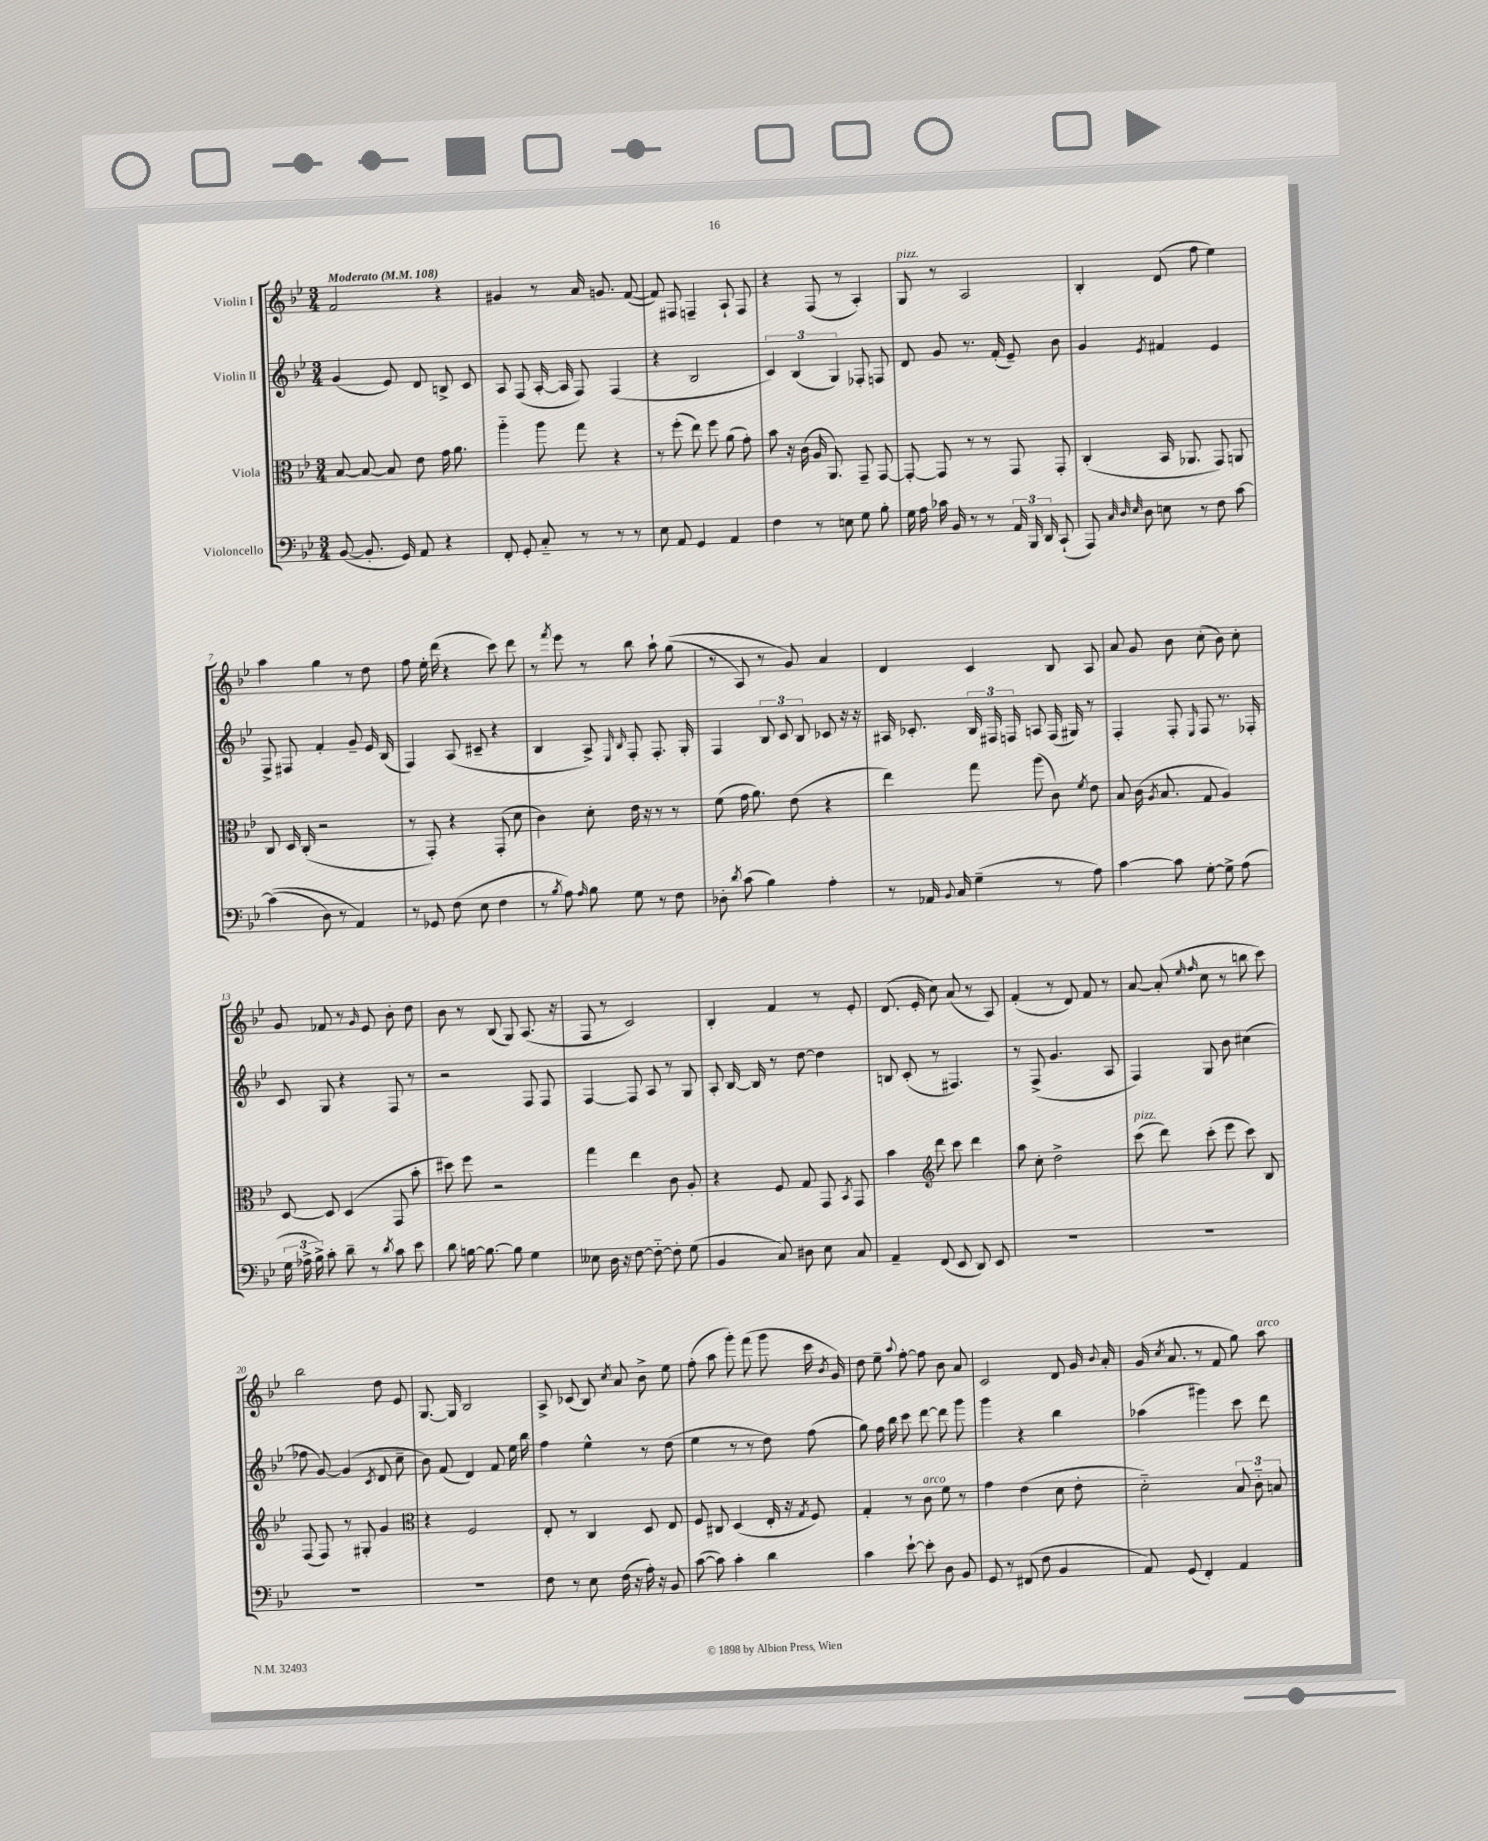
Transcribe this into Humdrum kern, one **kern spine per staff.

**kern	**kern	**kern	**kern
*part4	*part3	*part2	*part1
*staff4	*staff3	*staff2	*staff1
*I"Violoncello	*I"Viola	*I"Violin II	*I"Violin I
*clefF4	*clefC3	*clefG2	*clefG2
*k[b-e-]	*k[b-e-]	*k[b-e-]	*k[b-e-]
*M3/4	*M3/4	*M3/4	*M3/4
*MM108	*MM108	*MM108	*MM108
=1	=1	=1	=1
!	!	!	!LO:TX:a:B:t=Moderato
([8BB-/	[8B-/	(4g/	2f/
8.BB-'/]	8B-/_	.	.
.	8B-/]	8e-/)	.
16GG/)	.	.	.
8AA/	8e-\	8d/	.
4r	16g\	8Bn^/	4r
.	8.a\	.	.
.	.	8c/	.
=2	=2	=2	=2
8FF'/	4aa\	8A/	4g#X/
8GG'/	.	(8F/	.
8C/	8aa\	[16A'/	8r
.	.	16A/]	.
8r	8gg\	8F/)	16a/
.	.	.	8.gn/
8r	4r	(4F/	.
8r	.	.	([8f/
=3	=3	=3	=3
8E-\	8r	4r	8f/])
8AA/	(8ff'\	.	8F#X/
4GG/	8ee-\)	2B-/	4Fn~/
.	8ff\	.	.
4AA/	(8a\	.	8A`/
.	8g'\)	.	8F/
=4	=4	=4	=4
4F\	8b-\	6c/)	4r
.	16r	.	.
.	.	(6B-/	.
.	(16c\	.	.
8r	16A/	.	(8F/
.	8.AA/)	.	.
.	.	6G/)	.
8En\	.	.	8r
8G\	8GG~/	8F-X'/	4A'/)
8B-'\	[8GG/	8Fn/	.
=5	=5	=5	=5
!	!	!	!LO:TX:a:i:t=pizz.
16G\	8GG'/_	8d/	8G/
16A\	.	.	.
16c-X\	8GG/]	8g/	8r
16BB-/	.	.	.
8r	8r	8.r	2A/
8r	8r	.	.
.	.	(16f'/	.
24AA/	8GG/	8e-~/)	.
24BBB-/	.	.	.
24DD/	.	.	.
(8CC`/	8GG'/	8b-\	.
=6	=6	=6	=6
8AAA/)	(4C'/	4g/	4B-'/
32qqC/	.	.	.
32qqD/	.	.	.
32qqE-/	.	.	.
8D\	.	.	.
.	.	8qe-/	.
8En\	16BB-/	4f#X/	(8d/
.	8.AA-X/	.	.
8r	.	.	8ff\
8F\	8GG/)	4e-/	4ee-\)
[8c\	8AAn/	.	.
!!LO:LB:g=z
=7	=7	=7	=7
((4c\]	8C/	8F^/	4aa\
.	16D/	8F#X/	.
.	(16C'/	.	.
8D\)	2r	4f'/	4gg\
8r	.	.	.
4AA/)	.	8g~/	8r
.	.	16e-/	8dd\
.	.	(16B-/	.
=8	=8	=8	=8
8r	8r	4F/)	8ff\
8GG-X/	8GG'/)	.	16ee-'\
.	.	.	(16ddd\
(8F\	4r	(8A/	4r
8E-\	.	8c#X~/	.
4F\	(8GG'/	4r	8ccc\)
.	8d\	.	8ddd\
=9	=9	=9	=9
8r	4c\)	4B-/	8r
8qB-/	.	.	8qfff/
8A\)	.	.	8eee-\
16qqA/	.	.	.
8B-\	8d'\	8A^/)	8r
.	.	16qqE-/	.
.	.	16qqB-/	.
8G\	16e-\	8F'/	8bb-\
.	16r	.	.
8r	8r	8.F'/	8aa`\
8F\	8r	.	((8gg\
.	.	16G'/	.
=10	=10	=10	=10
8D-X'\	(8f\	4F/	8r
8qd/	.	.	.
(8c\	16g\	.	8A/)
.	8.a\)	.	.
4B-\)	.	12B-/	8r
.	.	12c/	.
.	(8e-\	.	8g/)
.	.	12B-/	.
4A'\	4r	8c-X/	4a/
.	.	16r	.
.	.	16r	.
=11	=11	=11	=11
8r	4ee-\)	16A#X/	4d/
.	.	8.c-X'/	.
16AA-X/	.	.	.
8qqBB-/	.	.	.
16C/	.	.	.
(4G~\	8gg\	24B-/	4c/
.	.	24F#X/	.
.	.	24Fn/	.
.	(8aa\	8An/	.
8r	8c\)	(16F/	8B-/
.	.	16G#X/)	.
.	8qf/	.	.
8A\)	8e-\	8r	8A/
=12	=12	=12	=12
[4c\	8B-/	4F'/	8a/
.	(16c\	.	8g/
.	8qA/	.	.
.	8.B-/	.	.
8c\]	.	8F'/	8b-\
.	.	16qqE-/	.
[8G'\	8G/	8F/	(8cc'\
8G^\]	4A/)	8.r	8b-\)
(8A\	.	.	8cc'\
.	.	16F-X'/	.
!!LO:LB:g=z
=13	=13	=13	=13
24G\	[8D/	8c/	8g/
24A-X^\	.	.	.
24B-^\)	.	.	.
8c'\	8D/]	8G/	8f-X/
8d~\	(4D/	4r	8r
.	.	.	16qqg/
8r	.	.	8e-/
8qd/	.	.	.
8c\	8GG/	8F/	8b-'\
8e-\	8b-'\	8r	8dd\
=14	=14	=14	=14
8d\	8dd#X\)	2r	8b-\
[16Bn\	8ff\	.	8r
8.B\_	.	.	.
.	2r	.	(8B-/
8B\]	.	.	8G/)
4G\	.	8F/	(8.A/
.	.	8F/	.
.	.	.	16r
=15	=15	=15	=15
8E--X\	4gg\	[4F/	8F/
16D\	.	.	8r
16r	.	.	.
[8F\	4ee-\	8F/]	2c/)
8F\_	.	8A/	.
8F'\]	8c\	8r	.
(8G\	8A'/	8G/	.
=16	=16	=16	=16
4BB-/	4r	8A'/	4B-'/
.	.	[16B-/	.
.	.	16B-/]	.
8C/)	8F/	8r	4f/
8D#X\	8G/	[8dd\	.
8E-\	8GG/	4dd\]	8r
.	8qBB-/	.	.
8C/	8GG/	.	8e-'/
=17	=17	=17	=17
4AA~/	4b-\	8Bn/	(8.d/
.	.	(8c'/	.
.	.	.	16e-'/
*	*clefG2	*	*
(8FF/	8ddd\	8r	8cc\)
8EE-/	8ccc\	4.F#X/)	(8a/
8DD/)	4ddd\	.	8r
8EE-/	.	.	8A/)
=18	=18	=18	=18
2.r	8aa\	8r	(4f'/
.	8cc'\	(8F^/	.
.	2dd^\	4.g/	8r
.	.	.	8d/)
.	.	.	8f/
.	.	8A/	8r
=19	=19	=19	=19
!	!LO:TX:a:i:t=pizz.	!	!
2.r	(8ccc\	4F/)	[8a/
.	8ddd\)	.	(8a'/]
.	.	.	16qqee-/
.	.	.	16qqff/
.	(8ccc'\	8G/	8cc\
.	8eee-\	8b-\	8r
.	8ccc\)	(4cc#X\	8bbn\
.	8B-/	.	8ccc\)
!!LO:LB:g=z
=20	=20	=20	=20
2.r	(8F/	8ff-X\	2bb-\
.	8F/)	[8g/)	.
.	8r	(4g/]	.
.	8G#X'/	.	.
.	.	8qc/	.
.	4g/	8d/	8dd\
.	.	8cc~\	8e-/
=21	=21	=21	=21
*	*clefC3	*	*
2.r	4r	8b-\)	[8.G/
.	.	(8f/	.
.	.	.	16G/]
.	2F/	4d/)	2B-/
.	.	8f/	.
.	.	16ee-\	.
.	.	16bb-\	.
=22	=22	=22	=22
8F\	8E-'/	4ff\	8A^/
8r	8r	.	(8c-X/
8E-\	4C/	4ee-^^\	8B-/)
.	.	.	8qcc/
(16F\	.	.	8a/
16r	.	.	.
16A'\)	8D/	8r	8b-^\
16r	.	.	.
8BB-/	8E-/	(8dd\	8ee-\
=23	=23	=23	=23
([8c\	8F/	4ee-\	(8ff'\
8c\])	8C#X/	.	8aa\
4c'\	(4D/	8r	8ggg'\)
.	.	8r	(8fff\
4d\	16E-'/	8dd\)	8ggg\
.	16r	.	.
.	8qG/	.	.
.	8F/)	(8ff\	16ccc\
.	.	.	8qb-/
.	.	.	16g/)
=24	=24	=24	=24
4c\	4G'/	8gg\)	8dd\
.	.	16ff\	8ee-~\
.	.	16bb-\	.
.	.	.	8qqaa/
[8e-`\	8r	8ccc\	[8ff'\
!	!LO:TX:a:i:t=arco	!	!
8e-'\]	8c\	[8ddd\	8ff\]
8D\	8f\	8ddd\]	8b-\
8BB-/	8r	8ggg\	8a/
=25	=25	=25	=25
8GG/	4g\	4ggg\	2c/
8r	.	.	.
(8FF#X/	(4e-\	4r	.
8F\	.	.	.
4BB-/	8d\	4bb-\	8d/
.	8e-'\	.	16g/
.	.	.	8qqb-/
.	.	.	16a'/
=26	=26	=26	=26
8AA/)	2d\)	(4aa-X\	(16g/
.	.	.	8qcc/
.	.	.	8.a/
(8GG/	.	.	.
4FF'/)	.	4ggg#X\)	8r
.	.	.	8f/
4AA/	12B-/	8ccc\	8gg\)
.	12c\	.	.
!	!	!	!LO:TX:a:i:t=arco
.	.	8ddd\	8aa\
.	12Bn/	.	.
==	==	==	==
*-	*-	*-	*-
